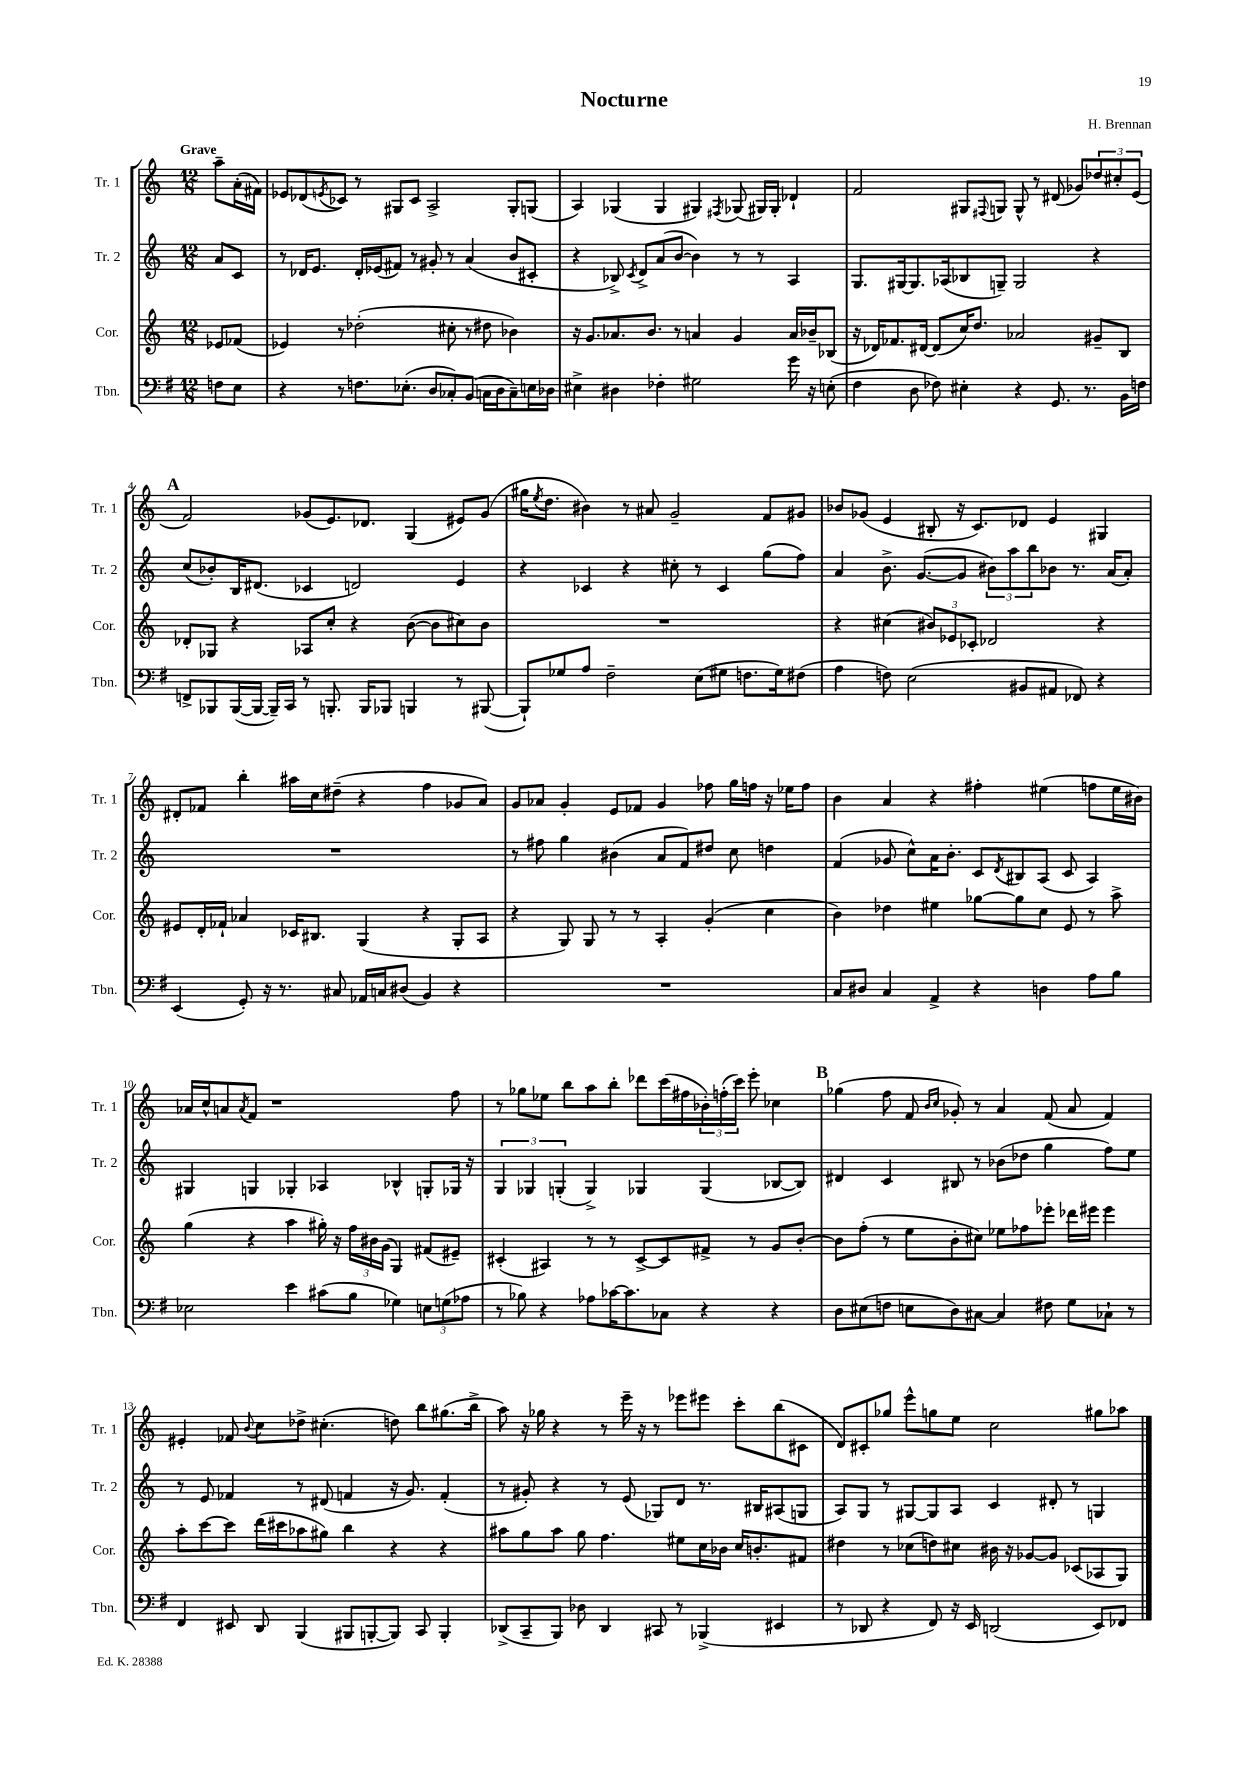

**kern	**kern	**kern	**kern
*part4	*part3	*part2	*part1
*staff4	*staff3	*staff2	*staff1
*I"Tbn.	*I"Cor.	*I"Tr. 2	*I"Tr. 1
*I'Tbn.	*I'Cor.	*I'Tr. 2	*I'Tr. 1
*clefF4	*clefG2	*clefG2	*clefG2
*k[f#]	*k[]	*k[]	*k[]
*M12/8	*M12/8	*M12/8	*M12/8
=	=	=	=
!	!	!	!LO:TX:a:B:t=Grave
8Fn\L	8e-X/L	8a/L	8aa~\L
8E\J	(8f-X/J	8c/J	(16a'\L
.	.	.	16f#X\JJ)
=1	=1	=1	=1
4r	4e-X/)	8r	8e-X/L
.	.	16d-X/KL	(8d-X/
.	.	8.e/J	.
.	.	.	8qen/
8r	8r	.	8c-X/J)
8.Fn\L	(2dd-X'\	16d-'/LL	8r
.	.	(16e-X/J	.
.	.	8f#X/J)	8G#X/L
(8.E-X'\J	.	.	.
.	.	8r	8c-/J
8D/L	.	8g#X'/	2A^/
8C-X'/)	8cc#X'\	8r	.
(8BB/J	8r	(4a/	.
16Cn\LL	8dd#X\	.	.
16D\J	.	.	.
8C~\)	4b-X\)	8b/L	8G#'/L
16En\L	.	8c#X'/J	(8Gn/J
16D-X\JJ	.	.	.
=2	=2	=2	=2
4E#X^\	16r	4r	4A/)
.	8.g/L	.	.
4D#X\	8.a-X/	8B-X^/)	(4G-X/
.	.	8qc/	.
.	.	8d^/L	.
.	8.b/J	.	.
4F-X'\	.	(8a/	4G-/
.	8r	[8b/J	.
2G#X\	4an/	4b\])	4G#X/)
.	.	.	8qF#X/
.	4g/	8r	(8G-X/
.	.	8r	16G#X/LL)
.	.	.	16G#'/JJ
16g\	16a/LL	4A/	4d-X`/
16r	16b-X~/J	.	.
(8En'\	(8B-X/J	.	.
=3	=3	=3	=3
4F#\	16r	8.G/L	2f/
.	16d-X/KL)	.	.
.	8.f-X/	.	.
.	.	[16G#X/k	.
8D\	.	8.G#/]	.
.	[16d#X/Jk	.	.
8F-X\)	(8d#/L]	.	.
.	.	(16A-X/k	.
4E#X'\	16cc/K)	8B-X/	8G#X/L
.	8.dd/J	.	.
.	.	.	8qqF#X/
.	.	8Gn~/J)	8Gn/J
4r	2a-X/	2G/	8G^^/
.	.	.	8r
8.GG/	.	.	(8d#X/
.	.	.	8g-X/L)
8.r	.	.	.
.	8g#X~/L	4r	12dd-X/
.	.	.	12cc#X'/
16BB\LL	8B/J	.	.
.	.	.	(12e/J
16Fn\JJ	.	.	.
!!LO:LB:g=z
!!LO:REH:place=s1:t=A
=4	=4	=4	=4
8FFn^/L	8d-X'/L	(8cc/L	2f/)
8BBB-X/	8G-X/J	8b-X'/)	.
([16BBB-/L	4r	16B/K	.
16BBB-/JJ_	.	(8.d#X/J	.
16BBB-~/LL])	.	.	.
16CC/JJ	.	.	.
8r	8A-X/L	4c-X/	(8g-X/L
8.BBBn'/	8cc'/J	.	8.e/)
.	4r	2dn/)	.
16BBB/KL	.	.	8.d-X/J
8BBB-X/J	.	.	.
4BBBn/	([8b\	.	(4G/
.	8b\L]	.	.
8r	8cc#X\)	4e/	8e#X/L)
([8BBB#X/	8b\J	.	(8g-/J
=5	=5	=5	=5
8BBB#`/L])	1.r	4r	16gg#X\KL
.	.	.	8qee/
.	.	.	8.dd\J
8G-X/	.	.	.
8A/J	.	4c-X/	4b#X\)
2F#~\	.	.	.
.	.	4r	8r
.	.	.	8a#X/
.	.	8cc#X'\	2g~/
(8E\L	.	8r	.
8G#X\J	.	4c-/	.
8.Fn\L	.	.	.
.	.	(8gg\L	8f/L
16G#\k)	.	.	.
(8F#X\J	.	8ff\J)	8g#X/J
=6	=6	=6	=6
4A\	4r	4a/	8b-X/L
.	.	.	(8g-X/J
8Fn\)	(4cc#X\	8.b^\	4e/
(2E\	.	.	.
.	.	([8.g/L	.
.	12b#X/L)	.	8B#X'/
.	12e-X/	.	.
.	.	8g/J]	16r
.	12c-X'/J	.	.
.	.	.	8.c/L)
.	2d-X/	12b#X\L)	.
.	.	12aa\	.
8BB#X/L	.	.	8d-X/J
.	.	12bb\	.
8AA#X/J	.	8b-X\J	4e/
8FF-X/)	.	8.r	.
4r	4r	.	4G#X/
.	.	(16a/KL	.
.	.	8a'/J)	.
!!LO:LB:g=z
=7	=7	=7	=7
(4EE/	8e#X/L	1.r	8d#X'/L
.	16d'/L	.	8f-X/J
.	16f-X`/JJ	.	.
8GG'/)	4a-X/	.	4bb'\
16r	.	.	.
8.r	.	.	.
.	16c-X/KL	.	16aa#X\LL
.	8.B#X/J	.	16cc\J
8C#X/	.	.	(8dd#X~\J
16AA-X/LL	(4G/	.	4r
16Cn/J	.	.	.
(8D#X/J	.	.	.
4BB/)	4r	.	4ff\
4r	8G'/L	.	8g-X/L
.	8A/J	.	8a/J)
=8	=8	=8	=8
1.r	4r	8r	8g/L
.	.	8ff#X\	8a-X/J
.	8G/)	4gg\	4g'/
.	8G/	.	.
.	8r	(4b#X\	8e/L
.	8r	.	8f-X/J
.	4A'/	8a/L	4g/
.	.	8f/)	.
.	(4g'/	8dd#X/J	8ff-X\
.	.	8cc\	16gg\LL
.	.	.	16ffn\JJ
.	4cc\	4ddn\	16r
.	.	.	16ee-X\KL
.	.	.	8ff\J
=9	=9	=9	=9
8C/L	4b\)	(4f/	4b\
8D#X/J	.	.	.
4C/	4dd-X\	8g-X/	4a/
.	.	8cc^^\L)	.
4AA^/	4ee#X\	16a\K	4r
.	.	8.b'\J	.
4r	[8gg-X\L	8c/L	4ff#X'\
.	.	8qd/	.
.	8gg-\]	8B#X/	.
4Dn\	8cc\J	(8A/J	(4ee#X\
.	8e/	8c/	.
8A\L	8r	4A/)	8ffn\L
8B\J	8aa^\	.	16ee#\L
.	.	.	16b#X\JJ)
!!LO:LB:g=z
=10	=10	=10	=10
2E-X\	(4gg\	4G#X/	16a-X/LL
.	.	.	16cc^^/J
.	.	.	8an/
.	.	.	8qa/
.	4r	4Gn/	8f/J
.	.	.	1r
4e\	4aa\	4G-X'/	.
(8c#X\L	16gg#X'\)	4A-X/	.
.	16r	.	.
8B\J	24ff\LL	.	.
.	24b#X\	.	.
.	(24g\JJ	.	.
4G-X\)	4G/)	4B-X^^/	.
12En\L	(8f#X/L	8Gn'/L	.
(12Gn\	.	.	.
.	8e#X~/J)	16G-X/Jk	8ff\
12A-X\J	.	.	.
.	.	16r	.
=11	=11	=11	=11
8r	(4c#X'/	6G/	8r
8B-X\)	.	.	8gg-X\L
.	.	6G-X/	.
4r	4A#X/)	.	8ee-X\J
.	.	(6Gn'/	.
.	.	.	8bb\L
8A-X\L	8r	4G^/)	8aa\
[16c-X\K	8r	.	8bb'\J
8.c-\]	.	.	.
.	[8c#^/L	4G-X/	8ddd-X\L
8C-X\J	8c#/]	.	(16ccc\L
.	.	.	16ff#X\
4r	8f#X^/J	(4G-/	24b-X'\)
.	.	.	(24ffn'\
.	.	.	24ccc\JJ)
.	8r	.	8eee'\
4r	8g/L	[8B-X/L	4cc-X\
.	[8b'/J	8B-/J])	.
!!LO:REH:place=s1:t=B
=12	=12	=12	=12
8D\L	8b\L]	4d#X/	(4gg-X\
(8E#X\	(8ff'\J	.	.
8Fn\J	8r	4c/	8ff\
8En\L	8ee\L	.	8f/
.	.	.	16qqb/LL
.	.	.	16qqcc/JJ
8D\)	8b'\	8B#X/	8g-X'/)
[8C#X\J	8cc#X\J)	8r	8r
4C#/]	8ee-X\L	(8b-X\L	4a/
.	8ff-X\	8dd-X\J	.
8F#X\	8eee-X'\J	4gg\	(8f/
8G\L	16ddd-X\LL	.	8a/
.	16eee#X\JJ	.	.
8C-X`\J	4eee#\	8ff\L)	4f/)
8r	.	8ee\J	.
!!LO:LB:g=z
=13	=13	=13	=13
4FF#/	8aa'\L	8r	4e#X'/
.	[8ccc\	8e/	.
8EE#X/	8ccc\J]	4f-X/	8f-X/
.	.	.	8qqb/
8DD/	(16ddd\LL	.	8cc\L
.	16ccc#X\J	.	.
(4BBB/	8aa-X\	8r	8dd-X^\J
.	8gg#X\J)	(8d#X/	(4.cc#X'\
8BBB#X/L	4bb\	4fn/	.
[8BBBn'/	.	.	.
8BBB/J])	4r	16r	8ddn\)
.	.	8.g/)	.
8CC/	.	.	8bb\L
4BBB'/	4r	(4f'/	(8.gg#X\
.	.	.	16bb^\Jk
=14	=14	=14	=14
(8DD-X^/L	8aa#X\L	8r	8aa\)
8CC~/	8gg\	8g#X'/)	16r
.	.	.	16gg-X\
8BBB/J)	8aa#\J	4r	4r
8D-X\	8gg\	.	.
4DD-/	4.ff\	8r	8r
.	.	(8e/	16eee~\
.	.	.	16r
8CC#X/	.	8G-X/L)	8r
8r	8ee#X\L	8d/J	8eee-X\L
(4BBB-X^/	16cc\L	8.r	8eee#X\J
.	16b-X\JJ	.	.
.	16cc/KL	.	8ccc'\L
.	8.bn'/	16B#X/KL	.
4EE#X/	.	(8A#X/	(8bb\
.	8f#X/J	8Gn/J	8c#X\J
=15	=15	=15	=15
8r	4dd#X\	8A/L)	8d/L)
8DD-X/	.	8G/J	8c#X'/
4r	8r	8r	8gg-X/J
.	(8cc-X\L	[8G#X/L	8eee^^\L
8FF#/)	8ddn\)	8G#/]	8ggn\
16r	8cc#X\J	8A/J	8ee\J
16EE/	.	.	.
(2DDn/	16b#X\	4c/	2cc\
.	16r	.	.
.	[8g-X/L	.	.
.	8g-/J]	8d#X'/	.
.	(8c-X/L	8r	.
8EE/L)	8A-X/	4Gn/	8gg#X\L
8FF-X/J	8G/J)	.	8aa-X\J
==	==	==	==
*-	*-	*-	*-
